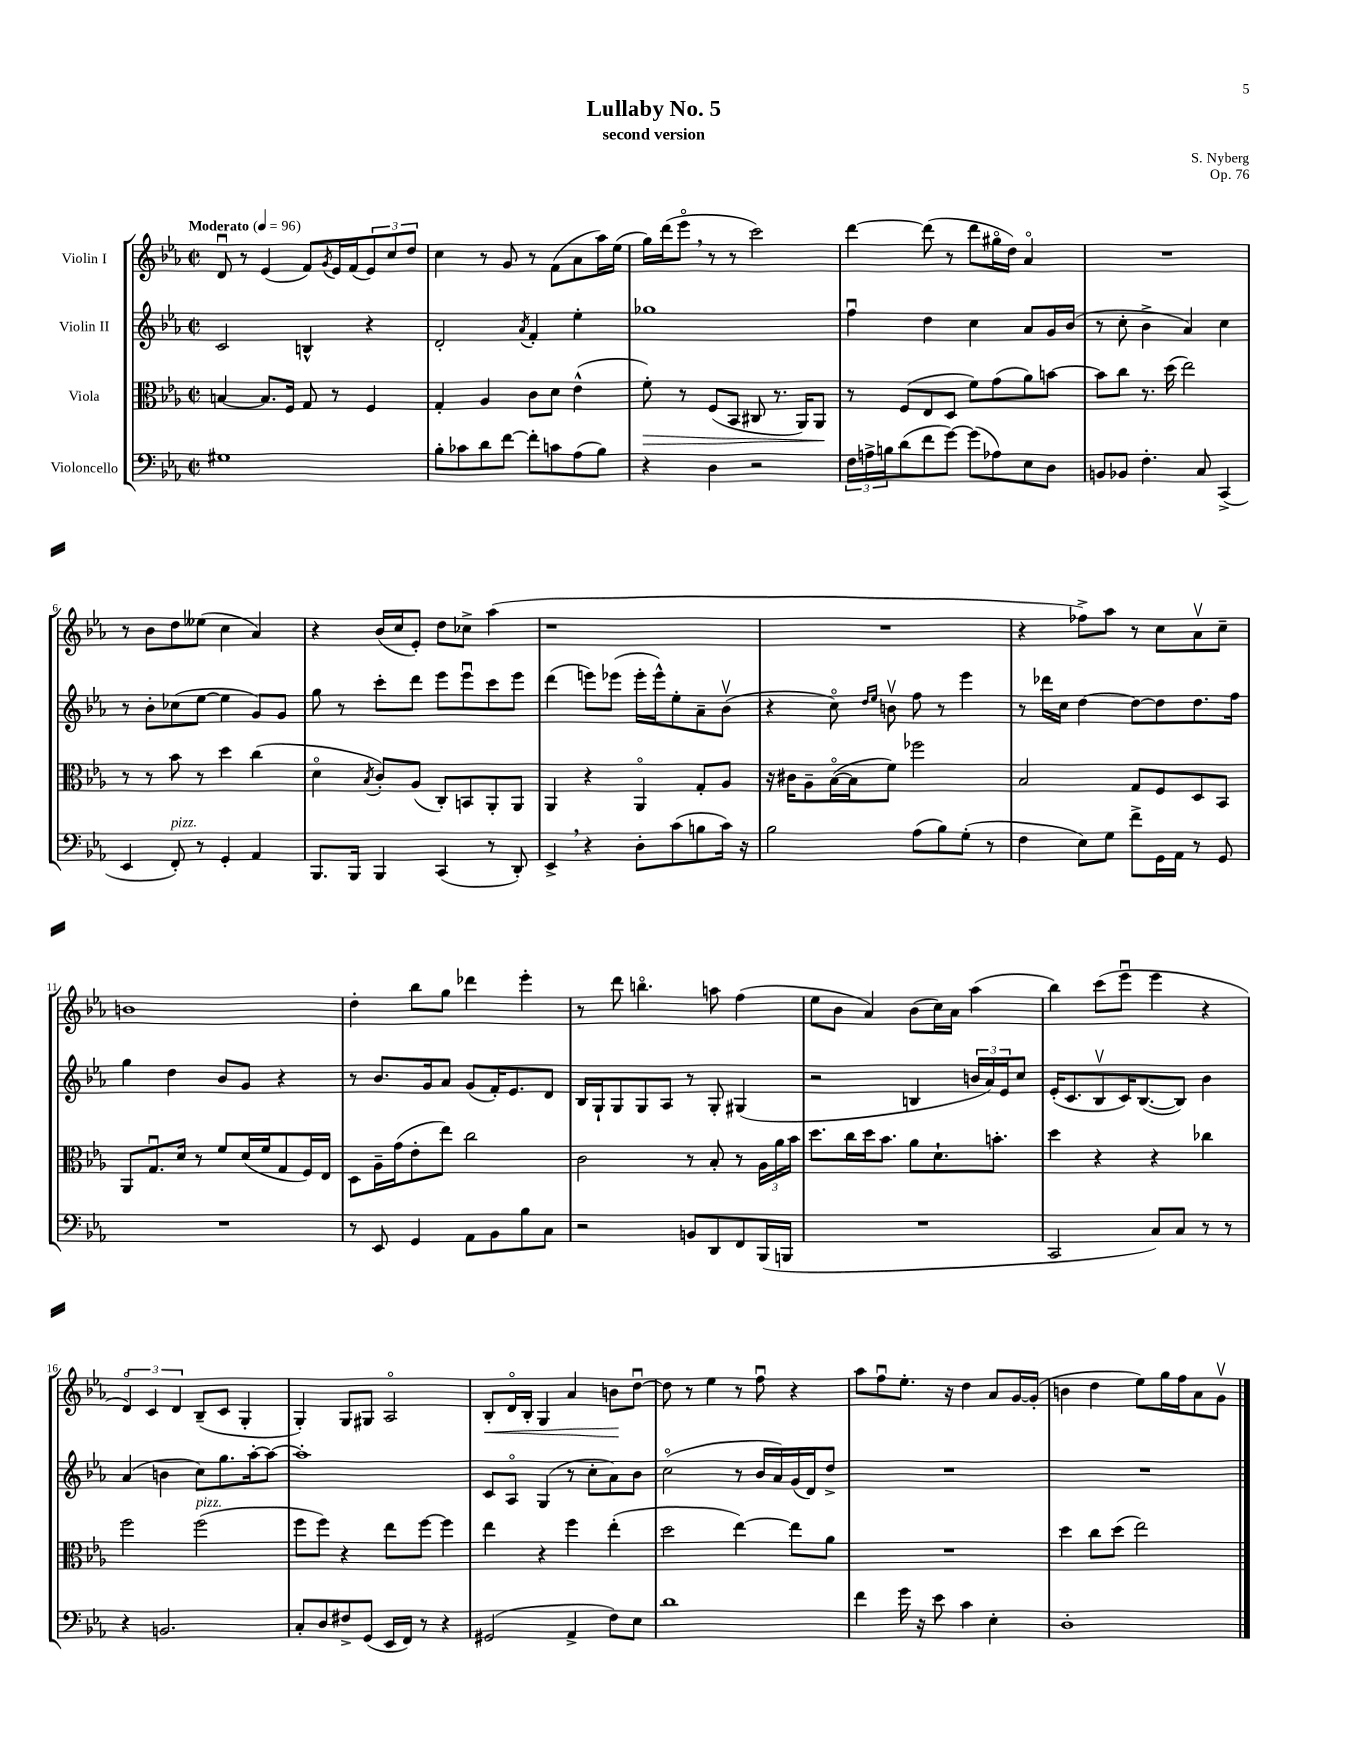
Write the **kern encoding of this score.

**kern	**kern	**kern	**kern
*staff4	*staff3	*staff2	*staff1
*clefF4	*clefC3	*clefG2	*clefG2
*k[b-e-a-]	*k[b-e-a-]	*k[b-e-a-]	*k[b-e-a-]
*M2/2	*M2/2	*M2/2	*M2/2
*met(c|)	*met(c|)	*met(c|)	*met(c|)
*MM96	*MM96	*MM96	*MM96
1G#	[4B	2c	8du
.	.	.	8r
.	8.B]	.	(4e-
.	16F	.	.
.	8G	4B^^	8f)
.	.	.	8qg
.	8r	.	16e-
.	.	.	(16f
.	4F	4r	12e-)
.	.	.	12cc
.	.	.	12dd
=	=	=	=
8B-'	4G'	2d'	4cc
8c-	.	.	.
8d	4A-	.	8r
[8f	.	.	8g
.	.	8qa-	.
8f']	8c	4f'	8r
8c	8d	.	(8f
(8A-	(4e-^^	4ee-'	8a-
8B-)	.	.	16aa-)
.	.	.	(16ee-
=	=	=	=
4r	8f')	1gg-	16gg)
.	.	.	(16ddd
.	8r	.	8eee-o
4D	(8F	.	8r
.	8BB-	.	8r
2r	8C#	.	2ccc)
.	8.r	.	.
.	16AA-)	.	.
.	8AA-	.	.
=	=	=	=
24F	8r	4ffu	[4ddd
24A^	.	.	.
24B	.	.	.
(8d	(8F	.	.
8f	8E-	4dd	(8ddd]
[8g)	8D	.	8r
(8g]	8f)	4cc	8ddd
8A-)	(8g	.	16gg#o
.	.	.	16dd)
8E-	8a-)	8a-	4a-o
8D	[8b	16g	.
.	.	(16b-	.
=	=	=	=
8BB	8b]	8r	1r
8BB-	8cc	8cc'	.
4.F'	8.r	4b-^	.
.	(16dd	.	.
.	2ee-)	4a-)	.
8C	.	.	.
(4CC^	.	4cc	.
=	=	=	=
4EE-	8r	8r	8r
.	8r	8b-'	8b-
8FF')	8b-	(8cc-	8dd
8r	8r	[8ee-	(8ee--
4GG'	4dd	4ee-]	4cc
4AA-	(4cc	8g)	4a-)
.	.	8g	.
=	=	=	=
8.BBB-	4do	8gg	4r
.	.	8r	.
16BBB-	.	.	.
.	8qB-	.	.
4BBB-	8c')	8ccc'	(16b-
.	.	.	16cc
.	(8A-	8ddd	8e-')
(4CC	8C')	8eee-	8dd
.	8BB	8eee-u	8cc-^
8r	8AA-'	8ccc	(4aa-
8DD')	8AA-	8eee-	.
=	=	=	=
4EE-^	4AA-	(4ddd	1r
4r	4r	8eee)	.
.	.	(8eee-	.
8D'	4AA-o	16eee-'	.
.	.	16eee-^^)	.
(8c	.	8ee-'	.
8B	8G'	8a-~	.
16c)	8A-	(8b-v	.
16r	.	.	.
=	=	=	=
2B-	16r	4r	1r
.	16c#	.	.
.	8A-~	.	.
.	([16B-o	8cco)	.
.	16B-]	.	.
.	.	16qqdd	.
.	.	16qqee-	.
.	8f)	8bv	.
(8A-	2ff-	8ff	.
8B-)	.	8r	.
(8G'	.	4eee-	.
8r	.	.	.
=	=	=	=
4F	2B-	8r	4r
.	.	16ddd-	.
.	.	16cc	.
8E-)	.	[4dd	8ff-^)
8G	.	.	8aa-
8f^	8G	8dd_	8r
16GG	8F	8dd]	8cc
16AA-	.	.	.
8r	8D	8.dd	8a-v
8GG	8BB-	.	8cc~
.	.	16ff	.
=	=	=	=
1r	8AA-	4gg	1b
.	8.Gu	.	.
.	.	4dd	.
.	16d	.	.
.	8r	.	.
.	8f	8b-	.
.	(16d	8g	.
.	16f	.	.
.	8G	4r	.
.	16F)	.	.
.	16E-	.	.
=	=	=	=
8r	8D	8r	4dd'
8EE-	16A-~	8.b-	.
.	(16g	.	.
4GG	8e-'	.	8bb-
.	.	16g	.
.	8ee-)	8a-	8gg
8AA-	2cc	(8g	4ddd-
8BB-	.	16f')	.
.	.	8.e-	.
8B-	.	.	4eee-'
8C	.	8d	.
=	=	=	=
2r	2c	16B-	8r
.	.	16G`	.
.	.	8G	8ddd
.	.	8G	4.bbo
.	.	8A-	.
8BB	8r	8r	.
8DD	8B-'	8G'	8aa
8FF	8r	(4G#	(4ff
(16BBB-	24A-	.	.
.	24a-	.	.
16BBB	.	.	.
.	24b-	.	.
=	=	=	=
1r	8.dd	2r	8ee-
.	.	.	8b-
.	16cc	.	.
.	16dd	.	4a-)
.	8.b-	.	.
.	8a-	4B	(8b-
.	8.d`	.	16cc)
.	.	.	16a-
.	.	24b	(4aa-
.	.	24a-)	.
.	8.b'	.	.
.	.	24e-	.
.	.	8cc	.
=	=	=	=
2CC	4dd	(16e-'	4bb-)
.	.	8.c	.
.	4r	8B-v	(8ccc
.	.	16c)	8eee-u
.	.	([8.B-	.
8C)	4r	.	4eee-
8C	.	8B-])	.
8r	4cc-	4b-	4r
8r	.	.	.
=	=	=	=
4r	2ff	(4a-	6do)
.	.	.	6c
2.BB	.	4b	.
.	.	.	6d
.	(2ff	8cc)	(8B-~
.	.	8.gg	8c
.	.	.	4G'
.	.	[16aa-'	.
.	.	8aa-_	.
=	=	=	=
8C'	8ff	1aa-']	4G')
8D	8ff)	.	.
8F#^	4r	.	8G
(8GG	.	.	8G#
16EE-	8ee-	.	2A-o
16FF)	.	.	.
8r	[8ff	.	.
4r	4ff]	.	.
=	=	=	=
(2GG#	4ee-	8c	8B-'
.	.	8A-o	16do
.	.	.	16B-'
.	4r	(4G	4G
4AA-^	4ff	8r	4a-
.	.	8cc'	.
8F)	(4ee-'	8a-)	8b
8E-	.	8b-	[8ddu
=	=	=	=
1d	2dd	(2cco	8dd]
.	.	.	8r
.	.	.	4ee-
.	[4ee-)	8r	8r
.	.	16b-	8ffu
.	.	16a-)	.
.	8ee-]	(16g	4r
.	.	16d)	.
.	8a-	8dd^	.
=	=	=	=
4f	1r	1r	8aa-
.	.	.	8ffu
16g	.	.	8.ee-'
16r	.	.	.
8e-	.	.	.
.	.	.	16r
4c	.	.	4dd
4E-'	.	.	8a-
.	.	.	[16g
.	.	.	(16g']
=	=	=	=
1D'	4dd	1r	4b
.	8cc	.	4dd
.	(8dd	.	.
.	2ee-)	.	8ee-)
.	.	.	16gg
.	.	.	16ff
.	.	.	8a-
.	.	.	8gv
==	==	==	==
*-	*-	*-	*-
